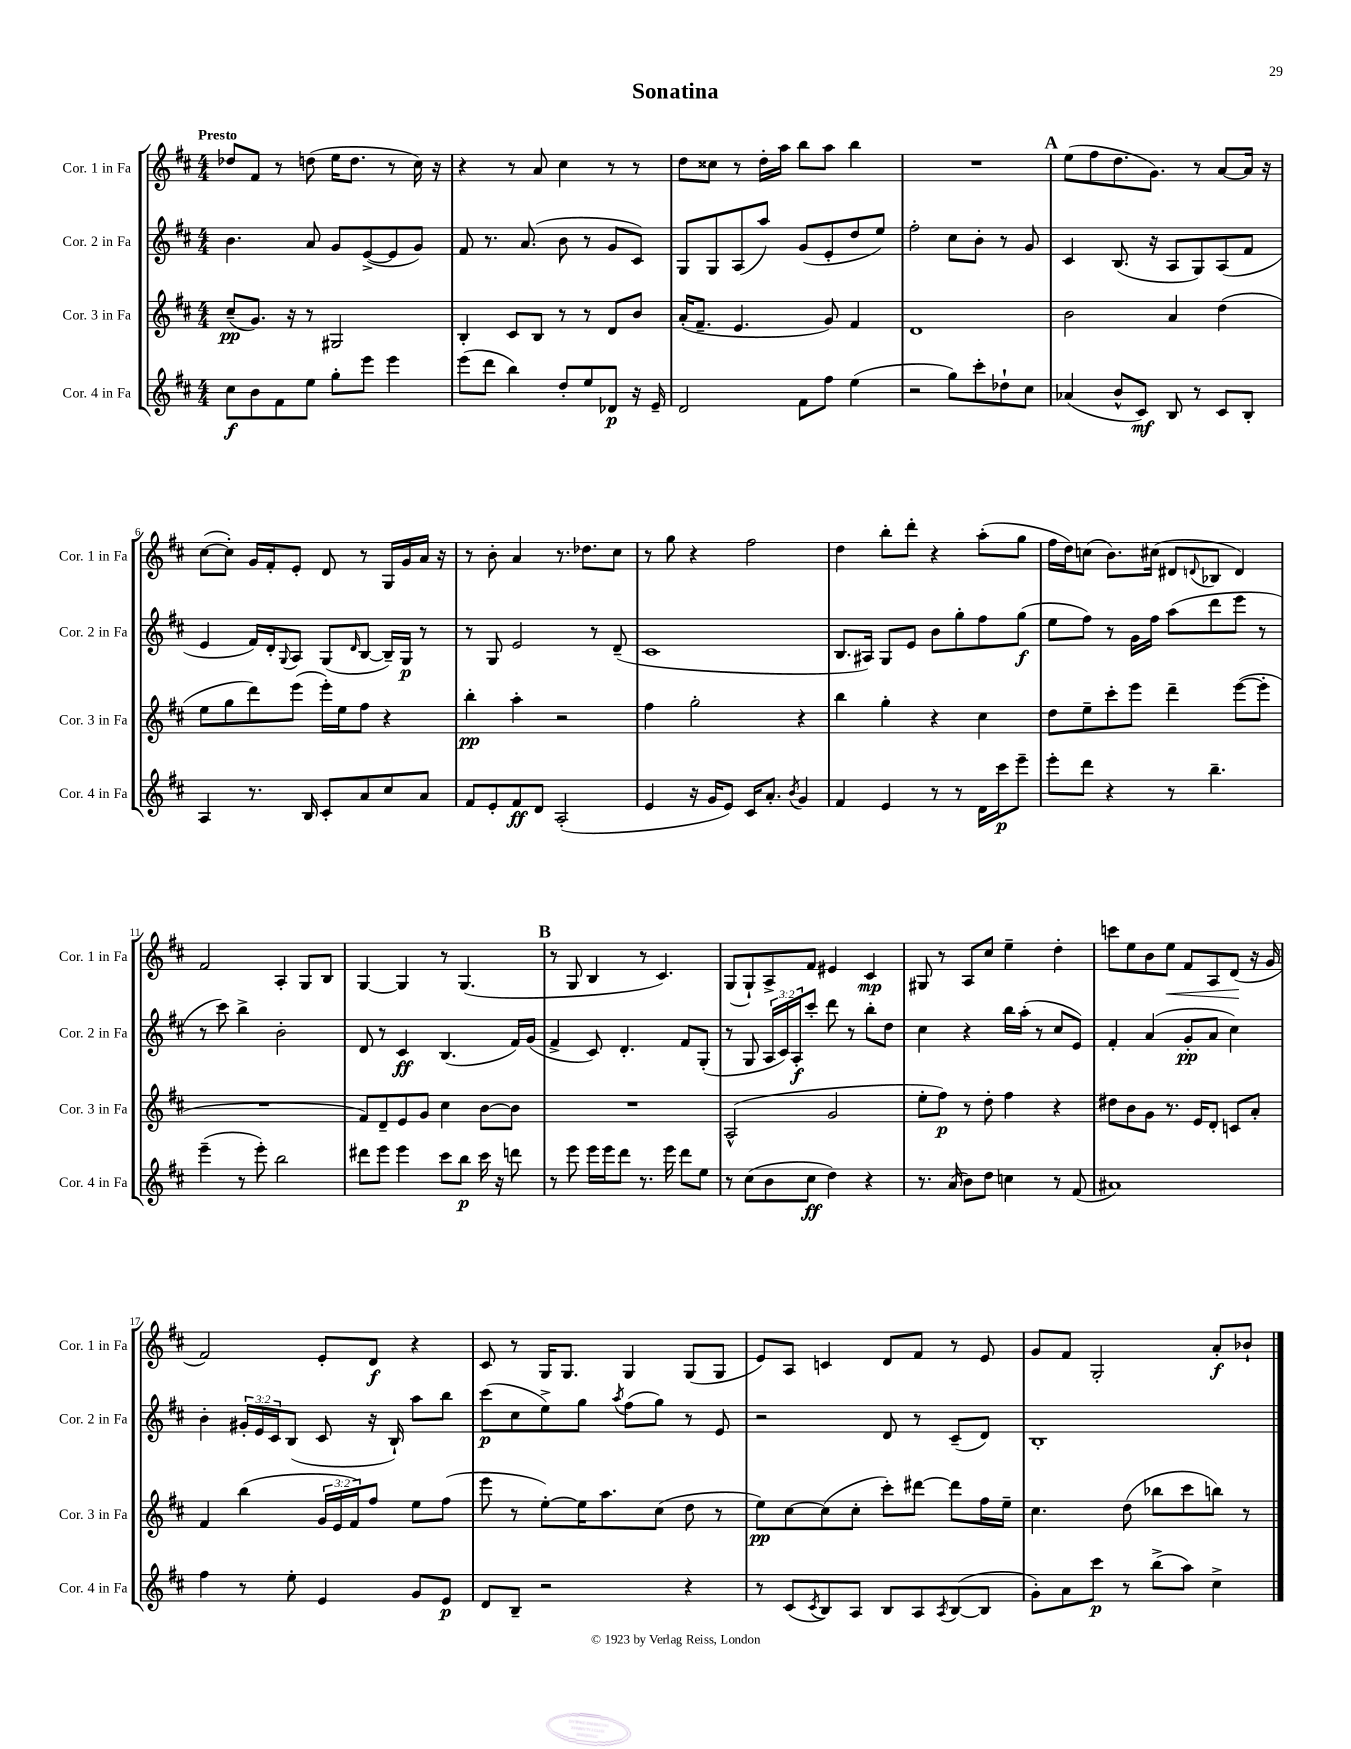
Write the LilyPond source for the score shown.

\header { title = "Sonatina" }
<<
\new StaffGroup <<
\new Staff = "s0" \with { instrumentName = "Cor. 1 in Fa" shortInstrumentName = "Cor. 1 in Fa" } {
    \clef treble \key d \major \numericTimeSignature \time 4/4 \tempo "Presto"
    des''8 fis'8 r8 d''8( e''16 d''8. r8 cis''16) r16 |
    r4 r8 a'8 cis''4 r8 r8 |
    d''8 cisis''8 r8 d''16-. a''16 b''8 a''8 b''4 |
    R1 |
    \mark \markup { \bold "A" } e''8( fis''8 d''8. g'8.) r8 a'8~ a'16 r16 |
    cis''8~( cis''8-.) g'16 fis'16-. e'8-. d'8 r8 g16 g'16 a'16 r16 |
    r8 b'8-. a'4 r8. des''8. cis''8 |
    r8 g''8 r4 fis''2 |
    d''4 b''8-. d'''8-. r4 a''8-.( g''8 |
    fis''16 d''16) c''8( b'8.) cis''16( dis'8 \appoggiatura { d'8 } bes8 d'4) |
    fis'2 a4-. g8 b8 |
    g4~ g4 r8 g4.( |
    \mark \markup { \bold "B" } r8 g8 b4 r8 cis'4.) |
    g8( g8-!) a8-> fis'8 eis'4 cis'4\mp |
    gis8 r8 a8 cis''8 e''4-- d''4-. |
    c'''8 e''8 b'8 e''8\< fis'8 a8 d'8\!( r16 g'16 |
    fis'2) e'8-. d'8\f r4 |
    cis'8 r8 g16 g8. g4 g8( g8 |
    e'8) a8 c'4 d'8 fis'8 r8 e'8 |
    g'8 fis'8 g2-. a'8-.\f bes'8-! \bar "|." |
}
\new Staff = "s1" \with { instrumentName = "Cor. 2 in Fa" shortInstrumentName = "Cor. 2 in Fa" } {
    \clef treble \key d \major \numericTimeSignature \time 4/4 \override Staff.TupletNumber.text = #tuplet-number::calc-fraction-text
    b'4. a'8 g'8 e'8~->( e'8 g'8) |
    fis'8 r8. a'8.( b'8 r8 g'8 cis'8) |
    g8 g8 a8( a''8) g'8( e'8-. d''8 e''8) |
    fis''2-. cis''8 b'8-. r8 g'8 |
    \mark \markup { \bold "A" } cis'4 b8.( r16 a8 g8) a8( fis'8 |
    e'4 fis'16) d'16-. \appoggiatura { g8 } a8 g8( \grace { d'16 } b8~ b16--) g16\p r8 |
    r8 g8 e'2 r8 d'8--( |
    cis'1 |
    b8. ais16) g8 e'8 b'8 g''8-. fis''8 g''8\f( |
    e''8 fis''8) r8 g'16 fis''16 a''8( d'''8 e'''8 r8 |
    r8 cis'''8) b''4-> b'2-. |
    d'8 r8 cis'4\ff b4.( fis'16) g'16( |
    \mark \markup { \bold "B" } fis'4-> cis'8) d'4.-. fis'8 g8-.( |
    r8 g8 \tuplet 3/2 { a16 cis'16) a16-.\f } cis'''8-. d'''8 r8 b''8-. d''8 |
    cis''4 r4 b''16 a''16-.( r8 cis''8 e'8) |
    fis'4-. a'4( g'8-.\pp a'8 cis''4) |
    b'4-. \tuplet 3/2 { gis'16-. e'16 cis'16 } b8( cis'8 r16 b16-!) a''8 b''8 |
    cis'''8\p( cis''8 e''8->) g''8 \acciaccatura { a''8 } fis''8( g''8) r8 e'8 |
    r2 d'8 r8 cis'8--( d'8) |
    b1-. \bar "|." |
}
\new Staff = "s2" \with { instrumentName = "Cor. 3 in Fa" shortInstrumentName = "Cor. 3 in Fa" } {
    \clef treble \key d \major \numericTimeSignature \time 4/4 \override Staff.TupletNumber.text = #tuplet-number::calc-fraction-text
    cis''8--\pp( g'8.) r16 r8 gis2 |
    b4-. cis'8 b8 r8 r8 d'8 b'8 |
    a'16-.( fis'8.-- e'4. g'8) fis'4 |
    d'1 |
    \mark \markup { \bold "A" } b'2 a'4 d''4( |
    e''8 g''8 d'''8) e'''8( e'''16-.) e''16 fis''8 r4 |
    b''4-.\pp a''4-. r2 |
    fis''4 g''2-. r4 |
    b''4 g''4-. r4 cis''4 |
    d''8 e''8-- cis'''8-. e'''8 d'''4-- e'''8~( e'''8-. |
    R1 |
    fis'8) d'8-- e'8 g'8 cis''4 b'8~ b'8 |
    \mark \markup { \bold "B" } R1 |
    a2-^( g'2 |
    e''8-. fis''8\p) r8 d''8-. fis''4 r4 |
    dis''8 b'8 g'8 r8. e'16 d'8-. c'8 a'8-. |
    fis'4 b''4( \tuplet 3/2 { g'16 e'16 fis'16) } fis''8 e''8 fis''8( |
    e'''8 r8 e''8~-.) e''16 a''8. cis''8( d''8 r8 |
    e''8\pp) cis''8~ cis''8( cis''8-. cis'''8-.) dis'''8~ dis'''8 fis''16 e''16-- |
    cis''4. d''8( bes''8 cis'''8 b''8) r8 \bar "|." |
}
\new Staff = "s3" \with { instrumentName = "Cor. 4 in Fa" shortInstrumentName = "Cor. 4 in Fa" } {
    \clef treble \key d \major \numericTimeSignature \time 4/4
    cis''8\f b'8 fis'8 e''8 g''8-. e'''8 e'''4 |
    e'''8( d'''8 b''4) d''8-. e''8 des'8\p r16 e'16-- |
    d'2 fis'8 fis''8 e''4( |
    r2 g''8) cis'''8-. des''8-! cis''8 |
    \mark \markup { \bold "A" } aes'4( b'8-^ cis'8\mf) b8 r8 cis'8 b8-. |
    a4 r8. b16 cis'8-. a'8 cis''8 a'8 |
    fis'8 e'8-. fis'8\ff d'8 a2-.( |
    e'4 r16 g'16 e'8) cis'16 a'8.-. \acciaccatura { b'8 } g'4 |
    fis'4 e'4 r8 r8 d'16 cis'''16\p e'''8-- |
    e'''8-. d'''8 r4 r8 b''4.-- |
    e'''4--( r8 e'''8-.) b''2 |
    dis'''8 e'''8 e'''4 cis'''8 b''8\p cis'''16 r16 d'''8 |
    \mark \markup { \bold "B" } r8 e'''8 e'''16 e'''16 d'''8 r8. e'''16 d'''8 e''8 |
    r8 cis''8( b'8 cis''8\ff d''4) r4 |
    r8. a'16( b'8) d''8 c''4 r8 fis'8( |
    ais'1) |
    fis''4 r8 e''8-. e'4 g'8 e'8\p |
    d'8 b8-- r2 r4 |
    r8 cis'8( \acciaccatura { cis'8 } b8) a8 b8 a8 \acciaccatura { a8 } b8~( b8 |
    g'8-.) a'8 cis'''8\p r8 b''8->( a''8) cis''4-> \bar "|." |
}
>>
>>
